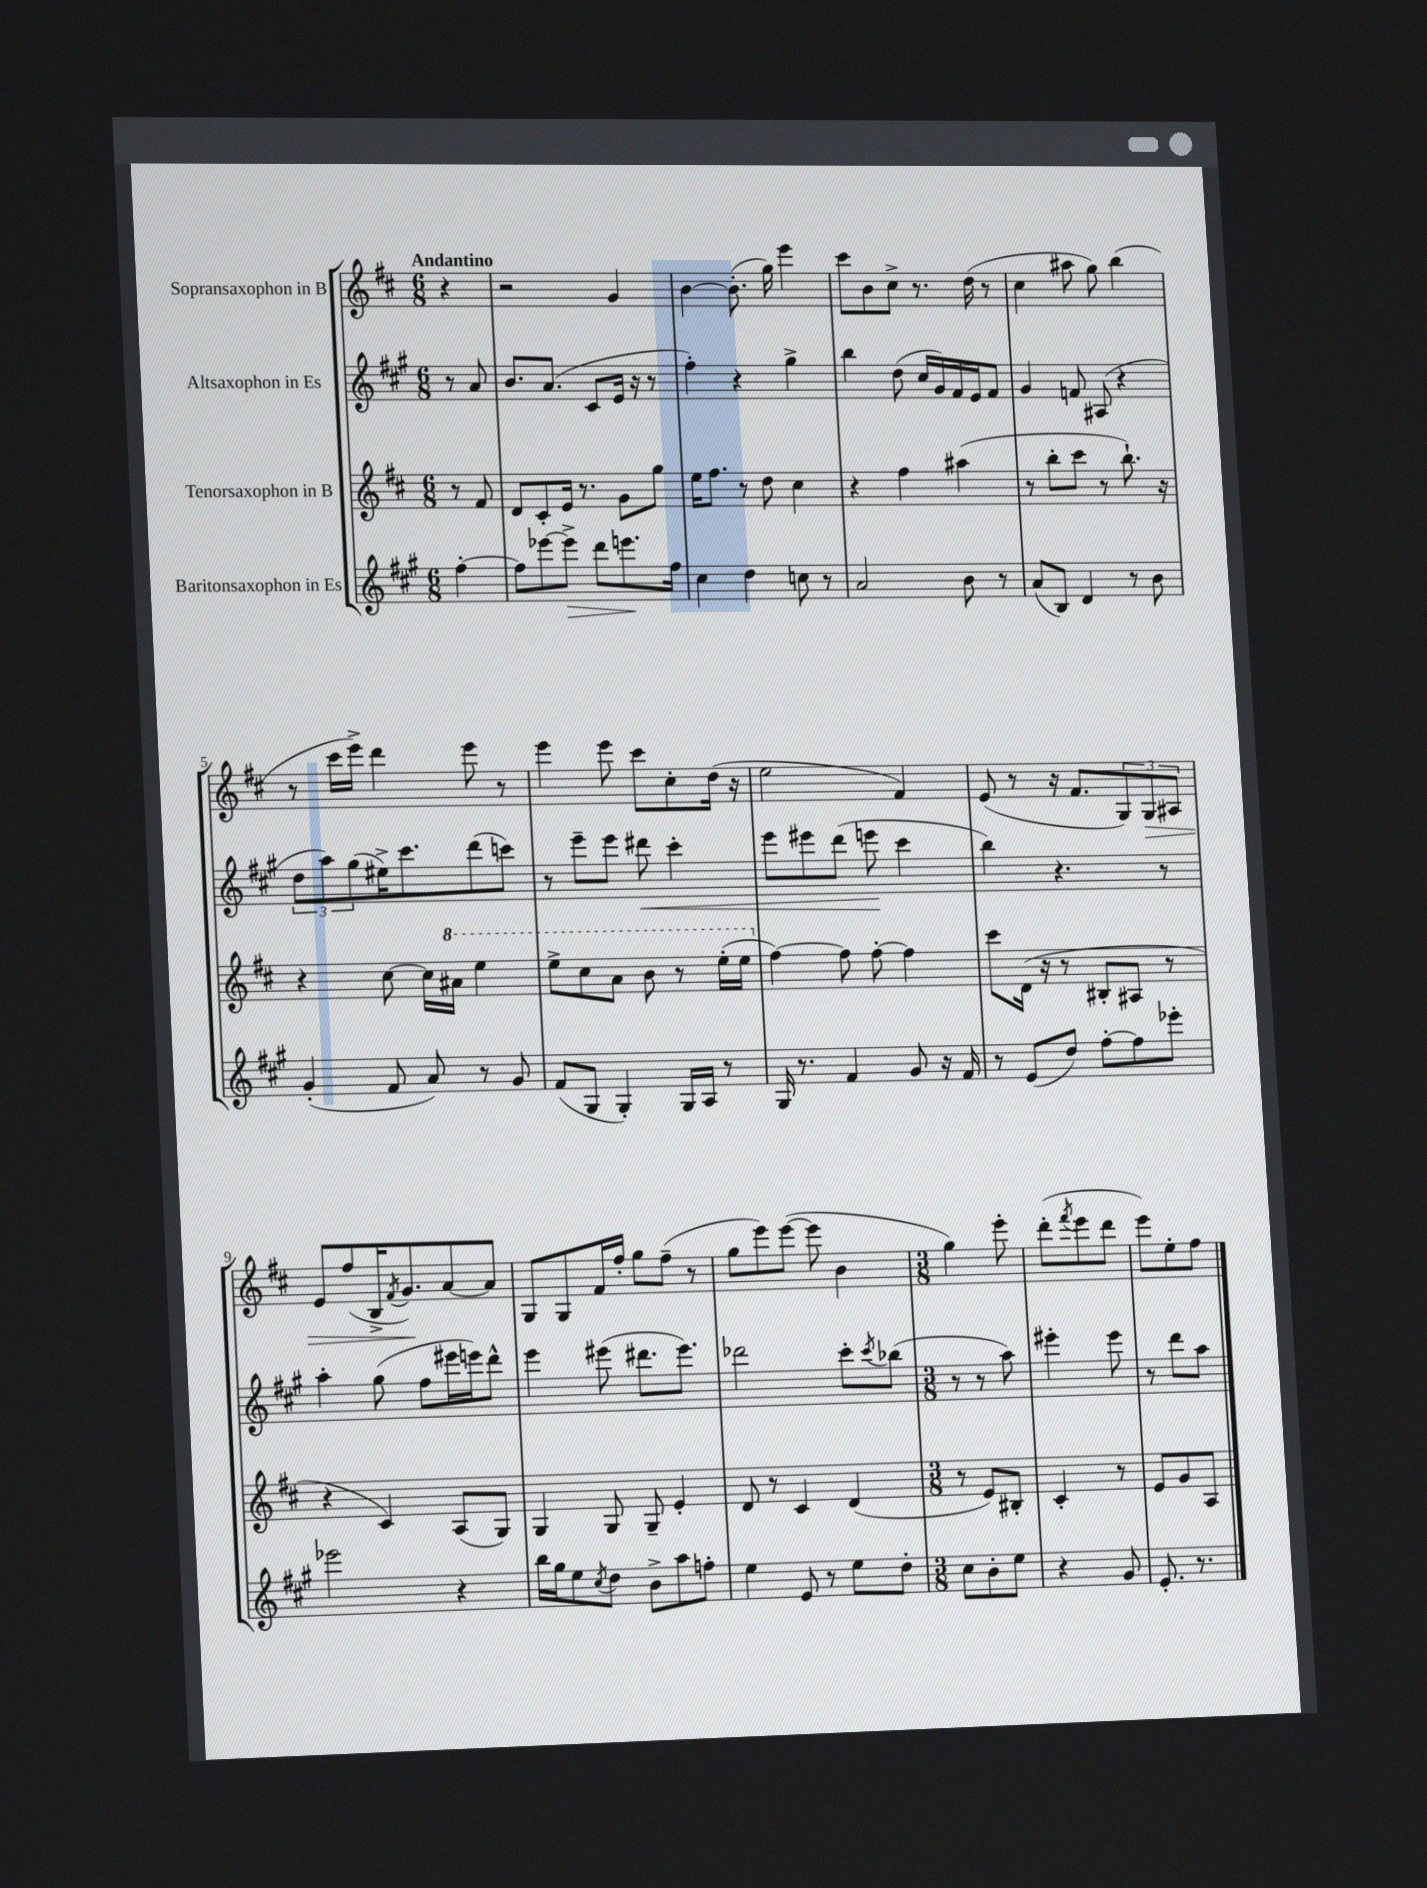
<<
\new StaffGroup <<
\new Staff = "s0" \with { instrumentName = "Sopransaxophon in B" } {
    \clef treble \key d \major \numericTimeSignature \time 6/8 \partial 4 \tempo "Andantino"
    r4 |
    r2 g'4 |
    b'4~ b'8.-.( g''16) e'''4 |
    cis'''8 b'8 cis''8-> r8. d''16( r8 |
    cis''4 ais''8 g''8) b''4( |
    r8 cis'''16 e'''16->) d'''4 e'''8 r8 |
    e'''4 e'''8 cis'''8 cis''8-. d''16( r16 |
    e''2 fis'4) |
    e'8( r8 r16 fis'8. \tuplet 3/2 { g8) g8\> ais8 } |
    e'8 fis''8( b16-> \acciaccatura { fis'8 } g'8.\!) a'8~ a'8 |
    g8 g8 fis'16 fis''16-. g''8 fis''8--( r8 |
    g''8 e'''8) e'''8~( e'''8 b'4 |
    \numericTimeSignature \time 3/8 g''4) e'''8-. |
    d'''8-.( \acciaccatura { fis'''8 } e'''8 d'''8 |
    e'''8) e''8-. fis''8 \bar "|." |
}
\new Staff = "s1" \with { instrumentName = "Altsaxophon in Es" } {
    \clef treble \key a \major \numericTimeSignature \time 6/8 \partial 4
    r8 a'8 |
    b'8. a'8.( cis'8 e'16 r16 r8 |
    fis''4-.) r4 gis''4-> |
    b''4 d''8( cis''16 gis'16) fis'16 e'16 fis'8 |
    gis'4 f'8 ais8( r4 |
    \tuplet 3/2 { d''8 a''8) gis''8( } eis''16->) cis'''8. d'''8( c'''8) |
    r8 e'''8-- e'''8 dis'''8\< cis'''4-. |
    e'''8 eis'''8 d'''8( e'''8\! cis'''4 |
    b''4) r4. r8 |
    a''4-. gis''8( fis''8 eis'''16 e'''16) d'''8-^ |
    e'''4 eis'''8( dis'''8. eis'''8.) |
    des'''2 cis'''8-. \acciaccatura { cis'''8 } bes''8( |
    \numericTimeSignature \time 3/8 r8 r8 a''8) |
    eis'''4-. eis'''8 |
    r8 d'''8 a''8 \bar "|." |
}
\new Staff = "s2" \with { instrumentName = "Tenorsaxophon in B" } {
    \clef treble \key d \major \numericTimeSignature \time 6/8 \partial 4
    r8 fis'8 |
    d'8 cis'8-. e'16 r8. g'8 g''8 |
    e''16 fis''8. r8 d''8 cis''4 |
    r4 fis''4 ais''4( |
    r8 b''8-. cis'''8 r8 b''8.-!) r16 |
    r4 cis''8~ cis''16 \ottava #1 ais''16 e'''4 |
    e'''8-> cis'''8 a''8 b''8 r8 e'''16-.( e'''16 \ottava #0 |
    fis''4~) fis''8 fis''8~-. fis''4 |
    cis'''8 d'16( r16 r8 bis8-. ais8 r8 |
    r4 cis'4) a8( g8) |
    g4 g8 g8-- e'4-. |
    d'8 r8 cis'4 d'4( |
    \numericTimeSignature \time 3/8 r8 e'8) bis8-. |
    cis'4-. r8 |
    e'8 g'8 a8 \bar "|." |
}
\new Staff = "s3" \with { instrumentName = "Baritonsaxophon in Es" } {
    \clef treble \key a \major \numericTimeSignature \time 6/8 \partial 4
    fis''4~-. |
    fis''8 ees'''8~ ees'''8->\> d'''8 e'''8.\! fis''16 |
    cis''4 d''4 c''8 r8 |
    a'2 b'8 r8 |
    a'8( b8) d'4 r8 b'8 |
    gis'4-.( fis'8 a'8) r8 gis'8 |
    fis'8( gis8 gis4-.) gis16 a16 r8 |
    gis16 r8. fis'4 gis'8 r16 fis'16 |
    r8 e'8( d''8) fis''8~-. fis''8 ees'''8-. |
    ees'''2 r4 |
    b''16 gis''16 e''8 \acciaccatura { cis''8 } d''8 b'8-> a''8 f''8-. |
    e''4 e'8 r8 e''8 d''8-. |
    \numericTimeSignature \time 3/8 cis''8 b'8-. e''8 |
    r4 gis'8 |
    e'8.-. r8. \bar "|." |
}
>>
>>
